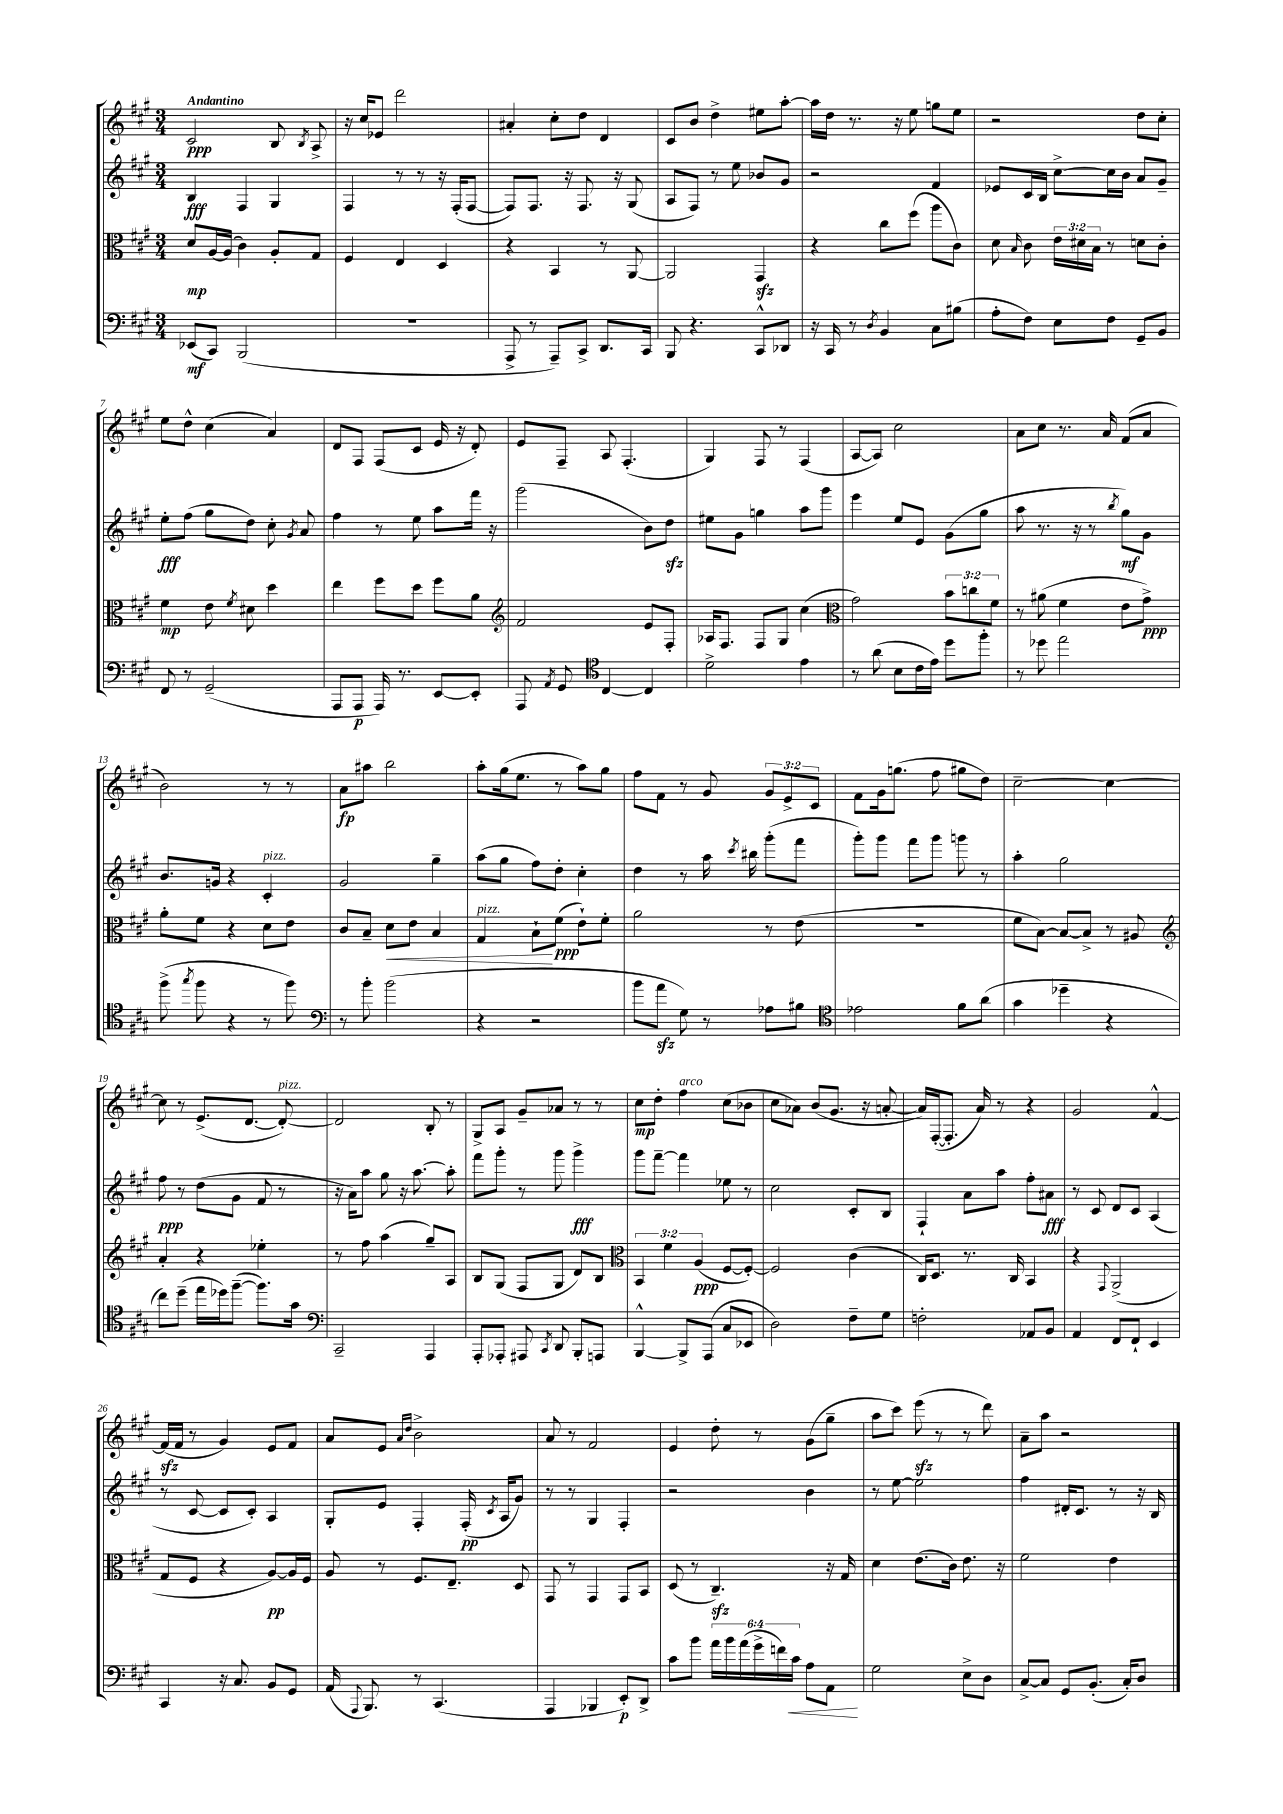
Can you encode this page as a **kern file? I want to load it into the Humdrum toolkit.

**kern	**kern	**kern	**kern
*staff4	*staff3	*staff2	*staff1
*clefF4	*clefC3	*clefG2	*clefG2
*k[f#c#g#]	*k[f#c#g#]	*k[f#c#g#]	*k[f#c#g#]
*M3/4	*M3/4	*M3/4	*M3/4
(8EE-	8d	4B	2c#
8CC#)	[16A	.	.
.	(16A]	.	.
(2BBB	4c#)	4F#	.
.	8A'	4G#	8B
.	.	.	8qB
.	8G#	.	8A^
=	=	=	=
2.r	4F#	4F#	16r
.	.	.	16cc#
.	.	.	8e-
.	4E	8r	2ddd
.	.	8r	.
.	4D	16r	.
.	.	(16F#'	.
.	.	[8F#	.
=	=	=	=
8AAA^	4r	8F#])	4a#'
8r	.	8.F#	.
8AAA~)	4BB	.	8cc#'
.	.	16r	.
8CC#^	.	8.F#	8dd
8.DD	8r	.	4d
.	.	16r	.
.	[8AA	(8G#	.
16CC#	.	.	.
=	=	=	=
8BBB	2AA]	8A	8c#
4.r	.	8F#)	8b
.	.	8r	4dd^
.	.	8ee	.
8CC#^^	4GG#	8b-	8ee#
8DD-	.	8g#	[8aa'
=	=	=	=
16r	4r	2r	16aa]
16CC#	.	.	16dd
8r	.	.	8.r
8qD	.	.	.
4BB	8cc#	.	.
.	.	.	16r
.	(8ff#	.	8ee
8C#	8aa	4f#	8gg
(8B#	8c#)	.	8ee
=	=	=	=
8A'	8d	8e-	2r
.	16qqB	.	.
8F#)	8c#	16c#	.
.	.	16B	.
8E	24e	[8cc#^	.
.	24d#	.	.
.	24B	.	.
8F#	8r	16cc#]	.
.	.	16b	.
8GG#~	8d	8a	8dd
8BB	8c#'	8g#~	8cc#'
=	=	=	=
8FF#	4f#	8ee'	8ee
8r	.	(8ff#	8dd^^
(2GG#~	8e	8gg#	(4cc#
.	8qf#	.	.
.	8d#	8dd)	.
.	4dd	8cc#'	4a)
.	.	8qg#	.
.	.	8a	.
=	=	=	=
8AAA	4ee	4ff#	8d
8AAA	.	.	8F#
16AAA)	8ff#	8r	(8F#
8.r	.	.	.
.	8dd	8ee	8c#
[8EE	8ff#	8aa	16e
.	.	.	16r
8EE']	8a	16fff#	8d')
.	.	16r	.
=	=	=	=
*	*clefG2	*	*
8AAA	2f#	(2ggg#	8e
8qAA	.	.	.
8GG#	.	.	8F#~
*clefC4	*	*	*
[4C#	.	.	8A
.	.	.	(4.F#'
4C#]	8e	8b)	.
.	8F#'	8dd	.
=	=	=	=
2d^	16A-	8ee#	4G#)
.	8.F#	.	.
.	.	8g#	.
.	8F#	4gg	8F#
.	8G#	.	8r
4e	(4cc#	8aa	(4F#
.	.	8ggg#	.
=	=	=	=
*	*clefC3	*	*
8r	2g#)	4eee	[8A
(8a	.	.	8A])
8B	.	8ee	2cc#
16c#	.	8e	.
16e)	.	.	.
8dd	12b	(8g#	.
.	12cc	.	.
8ff#'	.	8gg#	.
.	12f#	.	.
=	=	=	=
8r	8r	8aa	8a
8dd-	(8a#	8.r	8cc#
2ee	4f#	.	8.r
.	.	16r	.
.	.	8r	.
.	.	.	16a
.	.	8qbb	.
.	8e	8gg#)	(8f#
.	8g#^)	8g#	8a
=	=	=	=
(8ff#^	8a'	8.b	2b)
8qgg#	.	.	.
8ff#	8f#	.	.
.	.	16g	.
4r	4r	4r	.
8r	8d	4c#'	8r
8ff#)	8e	.	8r
=	=	=	=
*clefF4	*	*	*
8r	8c#	2g#	8a
8b'	8B~	.	8aa#
(2b	8d	.	2bb
.	8e	.	.
.	4B	4gg#~	.
=	=	=	=
4r	4G#	(8aa	8aa'
.	.	8gg#	(16gg#
.	.	.	8.ee
2r	8B`	8ff#)	.
.	(8f#	8dd'	8r
.	8e`)	4cc#'	8aa)
.	8f#'	.	8gg#
=	=	=	=
8b	2a	4dd	8ff#
8a	.	.	8f#
8G#)	.	8r	8r
8r	.	16aa	8g#
.	.	8qccc#	.
.	.	16bb#	.
8A-	8r	(8ggg#'	12g#
.	.	.	12e^
8B#	(8e	8fff#	.
.	.	.	12c#
=	=	=	=
*clefC4	*	*	*
2e-	2.r	8ggg#')	8f#
.	.	8ggg#	16g#
.	.	.	(8.gg
.	.	8fff#	.
.	.	8ggg#	8ff#
8f#	.	8ggg	8gg#
(8a	.	8r	8dd)
=	=	=	=
4g#	8f#	4aa'	[2cc#~
.	[8B)	.	.
4dd-~	8B_	2gg#	.
.	8B^]	.	.
4r	8r	.	4cc#_
.	8A#	.	.
=	=	=	=
*	*clefG2	*	*
8cc#)	4a'	8ff#	8cc#]
(8dd~	.	8r	8r
16ee	4r	(8dd	(8.e^
16dd-)	.	.	.
([8ff#~	.	8g#	.
.	.	.	[8.d
8.ff#])	4ee-'	8f#	.
.	.	8r	8d'_)
16g#	.	.	.
=	=	=	=
*clefF4	*	*	*
2CC#~	8r	16r	2d]
.	.	16a)	.
.	8ff#	8aa	.
.	(4aa	8gg#	.
.	.	16r	.
.	.	[8.aa	.
4AAA	8gg#~)	.	8B'
.	8A	8aa']	8r
=	=	=	=
8AAA'	8B	8fff#	8G#^
8AAA-'	(8G#	8ggg#'	8A
8AAA#	8F#	8r	8g#~
8qCC#	.	.	.
8DD	8G#	8ggg#	8a-
8BBB'	8d)	4ggg#^	8r
8AAA	8B	.	8r
=	=	=	=
*	*clefC3	*	*
[4BBB^^	6BB	8ggg#	8cc#
.	.	[8fff#~	8dd'
.	6f#	.	.
8BBB^]	.	4fff#]	4ff#
.	(6A	.	.
(8AAA	.	.	.
8C#	[8F#	8ee-	(8cc#
8EE-	8F#'_)	8r	8b-
=	=	=	=
2D)	2F#]	2cc#	8cc#
.	.	.	8a-)
.	.	.	(8b
.	.	.	8.g#
8F#~	(4c#	8c#'	.
.	.	.	16r
8G#	.	8B	[8a'
=	=	=	=
2F'	16C#)	4F#`	16a])
.	8.D	.	([16F#'
.	.	.	8.F#']
.	8.r	8a	.
.	.	.	16a)
.	.	8aa	8r
.	16C#	.	.
8AA-	4BB	8ff#'	4r
8BB	.	8a#	.
=	=	=	=
4AA	4r	8r	2g#
.	.	8c#	.
.	8qqGG#	.	.
8FF#	(2AA^	8d	.
8FF#`	.	8c#	.
4EE	.	(4A	[4f#^^
=	=	=	=
4CC#	8G#	8r	(16f#]
.	.	.	16f#
.	8F#	[8c#	8r
16r	4r	8c#]	4g#)
8.C#	.	.	.
.	.	8c#')	.
8BB	[8A)	4A	8e
8GG#	16A]	.	8f#
.	16F#	.	.
=	=	=	=
(16AA	8A	8G#'	8a
8qqAAA	.	.	.
8.BBB)	.	.	.
.	8r	8e	8e
.	.	.	16qqa
.	.	.	16qqdd
8r	8.F#	4F#'	2b^
(4.CC#	.	.	.
.	8.E~	.	.
.	.	(16F#'	.
.	.	8qc#	.
.	.	16A	.
.	8D	8g#)	.
=	=	=	=
4AAA	8GG#	8r	8a
.	8r	8r	8r
4BBB-	4GG#	4G#	2f#
8EE')	8GG#	4F#'	.
8DD^	8BB	.	.
=	=	=	=
8c#	(8D	2r	4e
8b	8r	.	.
24a	4.C#~)	.	8dd'
24b	.	.	.
(24a	.	.	.
24g#^	.	.	8r
24f)	.	.	.
24c#	.	.	.
8A	.	4b	(8g#
8AA	16r	.	8gg#~
.	16G#	.	.
=	=	=	=
2G#	4d	8r	8aa
.	.	[8ee	8ccc#)
.	(8.e	2ee]	(8eee
.	.	.	8r
.	16c#)	.	.
8E^	8.e	.	8r
8D	.	.	8ddd)
.	16r	.	.
=	=	=	=
[8C#^	2f#	4ff#	8a~
8C#]	.	.	8aa
8GG#	.	16d#'	2r
.	.	8.c#	.
(8.BB'	.	.	.
.	4e	8r	.
16C#')	.	.	.
8D	.	16r	.
.	.	16B	.
==	==	==	==
*-	*-	*-	*-
